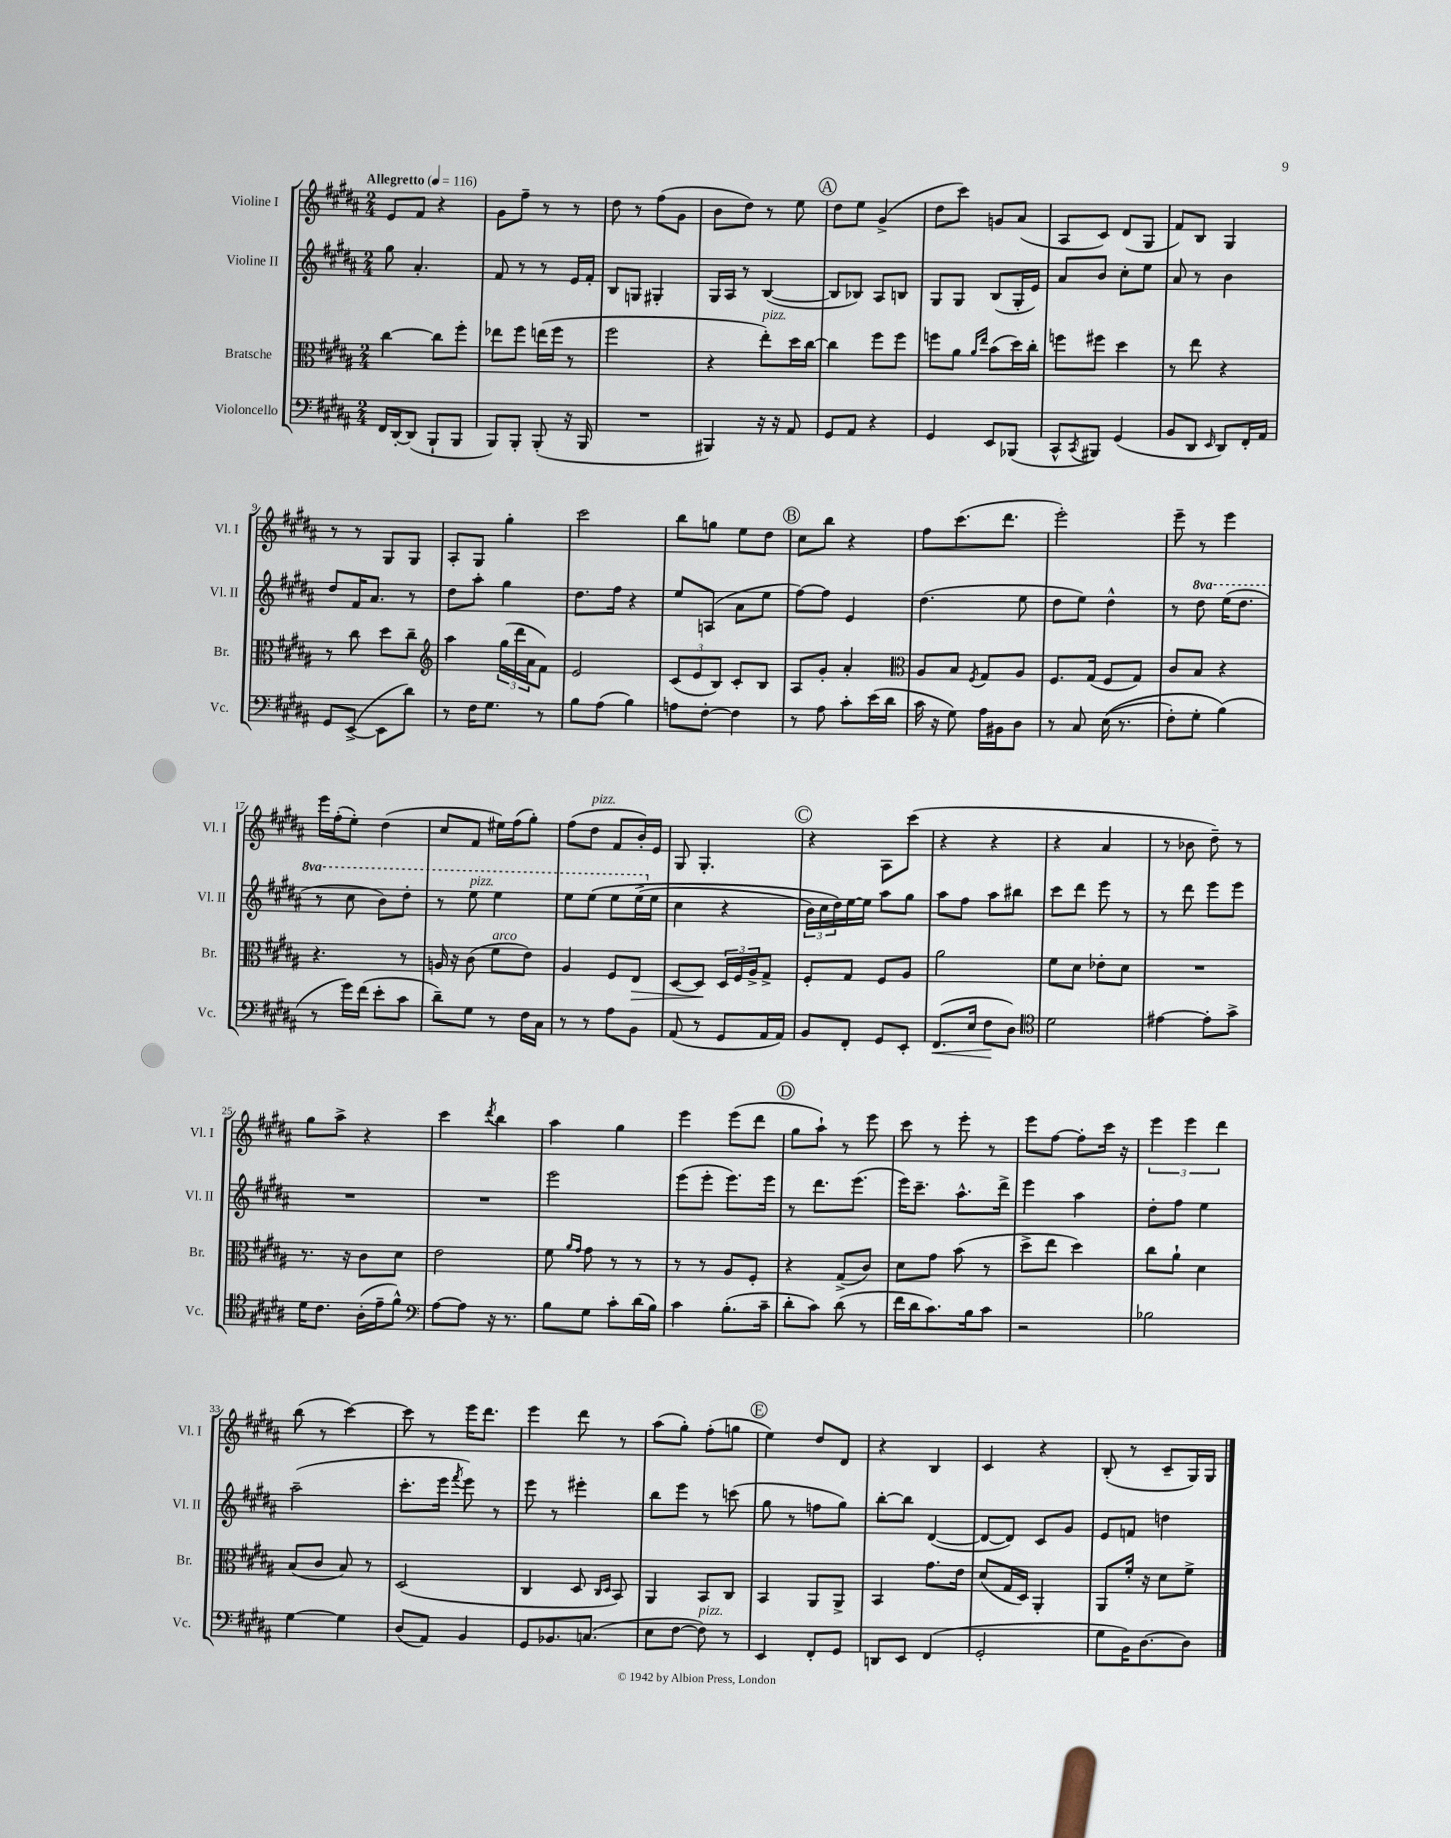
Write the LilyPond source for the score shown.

<<
\new StaffGroup <<
\new Staff = "s0" \with { instrumentName = "Violine I" shortInstrumentName = "Vl. I" } {
    \clef treble \key b \major \numericTimeSignature \time 2/4 \tempo "Allegretto" 4 = 116
    e'8 fis'8 r4 |
    gis'8 fis''8-- r8 r8 |
    dis''8 r8 fis''8( gis'8 |
    b'8 dis''8) r8 e''8 |
    \mark \markup { \circle "A" } dis''8 e''8 gis'4->( |
    dis''8 cis'''8) g'8 ais'8( |
    ais8 cis'8) dis'8( gis8 |
    fis'8) b8 gis4 |
    r8 r8 gis8 gis8 |
    ais8-. gis8 gis''4-. |
    cis'''2 |
    b''8 g''8 e''8 dis''8 |
    \mark \markup { \circle "B" } cis''8 b''8 r4 |
    fis''8 cis'''8.( dis'''8. |
    e'''2-.) |
    e'''8-- r8 e'''4 |
    e'''16 fis''16-.( e''8-.) dis''4( |
    cis''8 fis'8 eis''16) fis''16( gis''8-.) |
    fis''8( dis''8^\markup { \italic "pizz." } fis'8 b'16-.) e'16 |
    gis8 gis4.-. |
    \mark \markup { \circle "C" } r4 ais8 cis'''8( |
    r4 r4 |
    r4 ais'4 |
    r8 bes'8 dis''8--) r8 |
    gis''8 ais''8-> r4 |
    cis'''4 \acciaccatura { dis'''8 } b''4 |
    ais''4 gis''4 |
    e'''4 e'''8( dis'''8 |
    \mark \markup { \circle "D" } gis''8 ais''8-!) r8 e'''8 |
    cis'''8 r8 e'''8-. r8 |
    e'''8 fis''8~ fis''8-. cis'''16 r16 |
    \tuplet 3/2 { e'''4 e'''4 dis'''4 } |
    b''8( r8 cis'''4~) |
    cis'''8 r8 e'''16 dis'''8. |
    e'''4 dis'''8 r8 |
    ais''8( gis''8-.) fis''8-.( g''8 |
    \mark \markup { \circle "E" } e''4) dis''8 dis'8 |
    r4 b4 |
    cis'4 r4 |
    b8-.( r8 cis'8-- gis16) gis16 \bar "|." |
}
\new Staff = "s1" \with { instrumentName = "Violine II" shortInstrumentName = "Vl. II" } {
    \clef treble \key b \major \numericTimeSignature \time 2/4 \set Staff.ottavationMarkups = #ottavation-simple-ordinals
    gis''8 ais'4.-. |
    fis'8 r8 r8 e'16 fis'16-. |
    b8 g8 gis4-. |
    gis16 ais16 r8 b4~( |
    \mark \markup { \circle "A" } b8 bes8) ais8 b8 |
    gis8 gis8 b8( gis16-. e'16) |
    ais'8 b'8 cis''8-. e''8 |
    ais'8 r8 b'4 |
    dis''8 fis'16 ais'8. r8 |
    dis''8 ais''8-. gis''4 |
    dis''8. fis''16 r4 |
    e''8 a8( ais'8 e''8 |
    \mark \markup { \circle "B" } fis''8~) fis''8 e'4 |
    dis''4.( e''8 |
    dis''8 e''8) dis''4-^ |
    r8 \ottava #1 dis'''8 e'''16( dis'''8. |
    r8 cis'''8 b''8) dis'''8-. |
    r8 e'''8^\markup { \italic "pizz." } e'''4 |
    e'''8 e'''8\( e'''8 e'''16->( \ottava #0 e''16 |
    cis''4 r4 |
    \mark \markup { \circle "C" } \tuplet 3/2 { b'16) cis''16 dis''16\) } e''16~ e''16 ais''8 gis''8 |
    ais''8 fis''8 ais''8 bis''8 |
    cis'''8 dis'''8 e'''8 r8 |
    r8 dis'''8 e'''8 e'''8 |
    R2 |
    R2 |
    e'''2 |
    e'''8( e'''8-. e'''8.) e'''16 |
    \mark \markup { \circle "D" } r8 dis'''8. e'''8.( |
    e'''16) cis'''8.-- ais''8.-^ dis'''16-> |
    e'''4 ais''4 |
    dis''8-. fis''8 e''4 |
    ais''2--( |
    cis'''8.-. e'''16 \acciaccatura { fis'''8 } e'''8) r8 |
    e'''8 r8 eis'''4-. |
    b''8 e'''8 r8 c'''8( |
    \mark \markup { \circle "E" } gis''8 r8 f''8 gis''8) |
    b''8~-. b''8 dis'4~( |
    dis'8~ dis'8) cis'8 gis'8 |
    e'8 f'8 d''4 \bar "|." |
}
\new Staff = "s2" \with { instrumentName = "Bratsche" shortInstrumentName = "Br." } {
    \clef alto \key b \major \numericTimeSignature \time 2/4
    cis''4~ cis''8 fis''8-. |
    ees''8 fis''8 e''16( fis''16 r8 |
    fis''2 |
    r4 e''8-.^\markup { \italic "pizz." }) dis''16 cis''16~ |
    \mark \markup { \circle "A" } cis''4 fis''8 fis''8 |
    f''8 ais'8 \grace { ais'16 e''16 } b'8( dis''16) cis''16-. |
    f''8 fis''8 dis''4 |
    r8 e''8 r4 |
    r8 cis''8 dis''8 cis''8-- |
    \clef treble ais''4 \tuplet 3/2 { gis''16( dis'''16 ais'16 } fis'8) |
    e'2 |
    \tuplet 3/2 { cis'8( e'8 b8) } cis'8-. b8 |
    \mark \markup { \circle "B" } ais8 gis'8-. ais'4-. |
    \clef alto ais8 b8 \acciaccatura { fis8 } gis8 ais8 |
    fis8. gis16( fis8 gis8) |
    cis'8 b8 r4 |
    r4. r8 |
    a16 r16 cis'8( fis'8^\markup { \italic "arco" } e'8) |
    ais4 fis8 e8\> |
    dis8~ dis8\! \tuplet 3/2 { dis16 fis16 ais16-> } gis8-> |
    \mark \markup { \circle "C" } fis8-. gis8 fis8 ais8 |
    ais'2 |
    fis'8 dis'8 ees'8-. dis'8 |
    R2 |
    r8. r16 cis'8 dis'8 |
    e'2 |
    fis'8 \grace { ais'16 gis'16 } gis'8 r8 r8 |
    r8 r8 ais8 fis8-. |
    \mark \markup { \circle "D" } r4 gis8->( cis'8) |
    dis'8 gis'8 b'8( r8 |
    dis''8-> e''8 dis''4) |
    cis''8 ais'8-! dis'4 |
    b8( cis'8 b8) r8 |
    dis2( |
    cis4 dis8 \grace { cis16 dis16 } b,8) |
    ais,4 b,8 cis8 |
    \mark \markup { \circle "E" } b,4 ais,8 ais,8-> |
    b,4 gis'8. e'16 |
    dis'8( gis16 dis16) ais,4-. |
    ais,8 fis'16-. r16 dis'8 fis'8-> \bar "|." |
}
\new Staff = "s3" \with { instrumentName = "Violoncello" shortInstrumentName = "Vc." } {
    \clef bass \key b \major \numericTimeSignature \time 2/4
    fis,16 dis,16~-. dis,8( b,,8-! b,,8 |
    b,,8) b,,8-. b,,8-.( r16 b,,16 |
    R2 |
    bis,,4) r16 r16 ais,8 |
    \mark \markup { \circle "A" } gis,8 ais,8 r4 |
    gis,4 e,8 bes,,8( |
    cis,8-^ \acciaccatura { cis,8 } bis,,8) gis,4( |
    b,8 dis,8 \grace { e,16 } dis,8) fis,16-. ais,16 |
    gis,8 e,8~->( e,8 dis'8) |
    r8 fis16 gis8. r8 |
    b8 ais8( b4) |
    a8 fis8~-. fis4 |
    \mark \markup { \circle "B" } r8 ais8 cis'8-. e'16( dis'16 |
    cis'16 r16 gis8) ais16 bis,16 dis8 |
    r8 cis8 e16(\( r8. |
    fis8-.) gis8-. b4(\) |
    r8 gis'16) fis'16( e'8-. cis'8 |
    dis'8--) gis8 r8 fis16 cis16 |
    r8 r8 ais8 b,8 |
    ais,8( r8 gis,8 ais,16 ais,16) |
    \mark \markup { \circle "C" } b,8 fis,8-. gis,8 e,8-. |
    fis,8.\<( e16 fis8\! dis8) |
    \clef tenor dis'2 |
    eis'4~ eis'8-. gis'8-> |
    dis'16 cis'8. ais16-.( e'16-- fis'8-^) |
    \clef bass ais8~ ais8 r16 r8. |
    b8 gis8 cis'8-. dis'16( b16) |
    cis'4 b8.-.( cis'16-- |
    \mark \markup { \circle "D" } dis'8-. cis'8) dis'8( r8 |
    fis'16 dis'16 cis'8.) b16 cis'8 |
    r2 |
    bes2 |
    gis4~ gis4 |
    dis8( ais,8) b,4 |
    gis,8 bes,8. c8.( |
    e8 fis8~ fis8^\markup { \italic "pizz." }) r8 |
    \mark \markup { \circle "E" } e,4 fis,8-. gis,8 |
    d,8 e,8 fis,4( |
    gis,2-. |
    gis8 b,16) dis8.~ dis8 \bar "|." |
}
>>
>>
